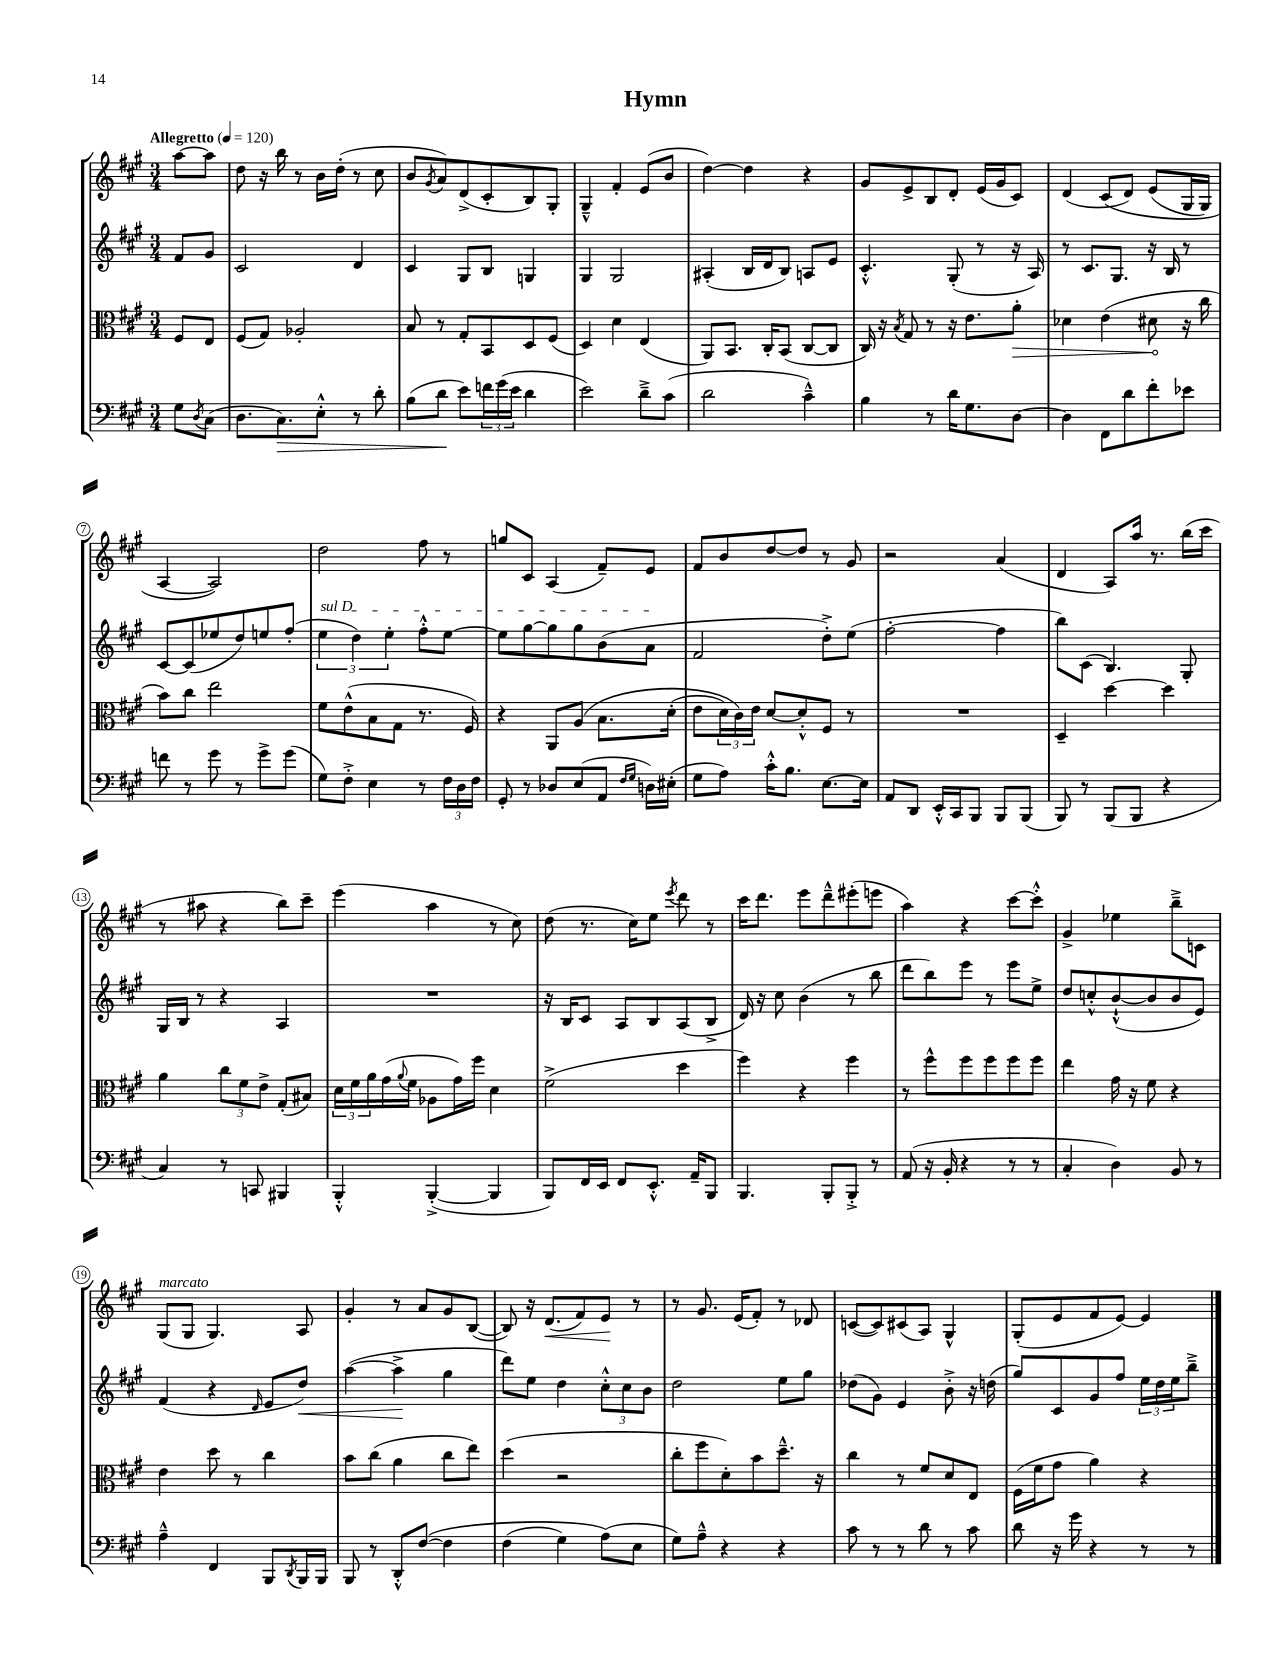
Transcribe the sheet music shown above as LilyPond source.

\header { title = "Hymn" }
<<
\new StaffGroup <<
\new Staff = "s0" {
    \clef treble \key a \major \numericTimeSignature \time 3/4 \partial 4 \tempo "Allegretto" 4 = 120
    a''8~ a''8 |
    d''8 r16 b''16 r8 b'16 d''16-.( r8 cis''8 |
    b'8 \acciaccatura { gis'8 } a'8) d'8->( cis'8-. b8) gis8-. |
    gis4---^ fis'4-. e'8( b'8 |
    d''4~) d''4 r4 |
    gis'8 e'8-> b8 d'8-. e'16( gis'16 cis'8) |
    d'4( cis'8\( d'8) e'8( gis16 gis16) |
    a4~ a2\) |
    d''2 fis''8 r8 |
    g''8 cis'8 a4( fis'8--) e'8 |
    fis'8 b'8 d''8~ d''8 r8 gis'8 |
    r2 a'4( |
    d'4 a8) a''16 r8. b''16( cis'''16 |
    r8 ais''8 r4 b''8) cis'''8-- |
    e'''4( a''4 r8 cis''8) |
    d''8( r8. cis''16) e''8 \acciaccatura { e'''8 } d'''8 r8 |
    cis'''16 d'''8. e'''8 d'''8---^ eis'''8-.( e'''8 |
    a''4) r4 cis'''8~ cis'''8-.-^ |
    gis'4-> ees''4 b''8---> c'8 |
    gis8^\markup { \italic "marcato" }( gis8 gis4.) a8 |
    gis'4-. r8 a'8 gis'8 b8~( |
    b8) r16 d'8.\<( fis'8) e'8\! r8 |
    r8 gis'8. e'16( fis'8-.) r8 des'8 |
    c'8~( c'8) cis'8( a8) gis4-^ |
    gis8-.( e'8 fis'8 e'8~) e'4 \bar "|." |
}
\new Staff = "s1" {
    \clef treble \key a \major \numericTimeSignature \time 3/4 \partial 4
    fis'8 gis'8 |
    cis'2 d'4 |
    cis'4 gis8 b8 g4 |
    gis4 gis2 |
    ais4-.( b16 d'16 b8) a8 e'8 |
    cis'4.-.-^ gis8-.( r8 r16 a16) |
    r8 cis'8. gis8. r16 b16 r8 |
    cis'8~ cis'8( ees''8 d''8) e''8 fis''8-.( |
    \tuplet 3/2 { \once \override TextSpanner.bound-details.left.text = \markup { \italic "sul D" } e''4\startTextSpan d''4) e''4-. } fis''8-.-^ e''8~ |
    e''8 gis''8~ gis''8 gis''8 b'8( a'8\stopTextSpan |
    fis'2 d''8-.->) e''8( |
    fis''2~-. fis''4 |
    b''8) cis'8( b4.) gis8-. |
    gis16 b16 r8 r4 a4 |
    R2. |
    r16 b16 cis'8 a8 b8 a8( b8-> |
    d'16) r16 cis''8 b'4( r8 b''8 |
    d'''8 b''8) e'''8 r8 e'''8 e''8-> |
    d''8 c''8-.-^ b'8~-!-^( b'8 b'8 e'8) |
    fis'4( r4 \grace { d'16 } e'8 d''8\<) |
    a''4~( a''4->\! gis''4 |
    d'''8) e''8 d''4 \tuplet 3/2 { cis''8-.-^ cis''8 b'8 } |
    d''2 e''8 gis''8 |
    des''8( gis'8) e'4 b'8-.-> r16 d''16( |
    gis''8) cis'8 gis'8 fis''8 \tuplet 3/2 { e''16 d''16 e''16 } b''8---> \bar "|." |
}
\new Staff = "s2" {
    \clef alto \key a \major \numericTimeSignature \time 3/4 \partial 4
    fis8 e8 |
    fis8( gis8) aes2-. |
    b8 r8 gis8-. b,8 d8 fis8( |
    d4) d'4 e4( |
    a,8) b,8. cis16-. b,8( cis8~ cis8 |
    cis16) r16 \acciaccatura { b8 } gis8 r8 r16 e'8. \once \override Hairpin.circled-tip = ##t a'8-.\> |
    des'4 e'4( dis'8\! r16 cis''16 |
    b'8) cis''8 e''2 |
    fis'8 e'8-^( b8 gis8 r8. fis16) |
    r4 a,8 a8\( b8. d'16-.( |
    e'8 \tuplet 3/2 { d'16) cis'16\) e'16 } d'8~ d'8-.-^ fis8 r8 |
    R2. |
    d4-- d''4~ d''4 |
    a'4 \tuplet 3/2 { cis''8 fis'8 e'8-> } gis8-.( bis8) |
    \tuplet 3/2 { d'16 fis'16 a'16 } gis'16( \appoggiatura { a'8 } fis'16 aes8 gis'16) fis''16 d'4 |
    fis'2->( d''4 |
    fis''4) r4 fis''4 |
    r8 fis''8-^ fis''8 fis''8 fis''8 fis''8 |
    e''4 gis'16 r16 fis'8 r4 |
    e'4 d''8 r8 cis''4 |
    b'8 cis''8( a'4 cis''8 e''8) |
    d''4( r2 |
    cis''8-. fis''8 d'8-.) b'8 d''8.---^ r16 |
    cis''4 r8 fis'8 d'8 e8 |
    fis16( fis'16 gis'8 a'4) r4 \bar "|." |
}
\new Staff = "s3" {
    \clef bass \key a \major \numericTimeSignature \time 3/4 \partial 4
    gis8 \acciaccatura { d8 } cis8( |
    d8. cis8.\>) e8-.-^ r8 d'8-. |
    b8( d'8\! e'8) \tuplet 3/2 { f'16 gis'16( e'16 } d'4 |
    e'2) d'8---> cis'8( |
    d'2 cis'4---^) |
    b4 r8 d'16 gis8. d8~ |
    d4 fis,8 d'8 fis'8-. ees'8 |
    f'8 r8 gis'8 r8 gis'8-> gis'8( |
    gis8) fis8-.-> e4 r8 \tuplet 3/2 { fis16 d16 fis16 } |
    gis,8-. r8 des8 e8( a,8 \grace { fis16 gis16 } d16) eis16-.( |
    gis8 a8) cis'16-.-^ b8. e8.~ e16 |
    a,8 d,8 e,16-.-^ cis,16 b,,8 b,,8 b,,8( |
    b,,8) r8 b,,8( b,,8 r4 |
    cis4) r8 c,8 bis,,4 |
    b,,4-.-^ b,,4~-.->( b,,4 |
    b,,8) fis,16 e,16 fis,8 e,8.-.-^ a,16-- b,,8 |
    b,,4. b,,8-. b,,8-.-> r8 |
    a,8( r16 b,16-. r4 r8 r8 |
    cis4-. d4) b,8 r8 |
    a4---^ fis,4 b,,8 \acciaccatura { d,8 } b,,16 b,,16 |
    b,,8 r8 d,8-.-^ fis8~\( fis4 |
    fis4( gis4) a8(\) e8 |
    gis8) a8---^ r4 r4 |
    cis'8 r8 r8 d'8 r8 cis'8 |
    d'8 r16 gis'16 r4 r8 r8 \bar "|." |
}
>>
>>
\layout { \context { \Score \override BarNumber.stencil = #(make-stencil-circler 0.1 0.3 ly:text-interface::print) } }
